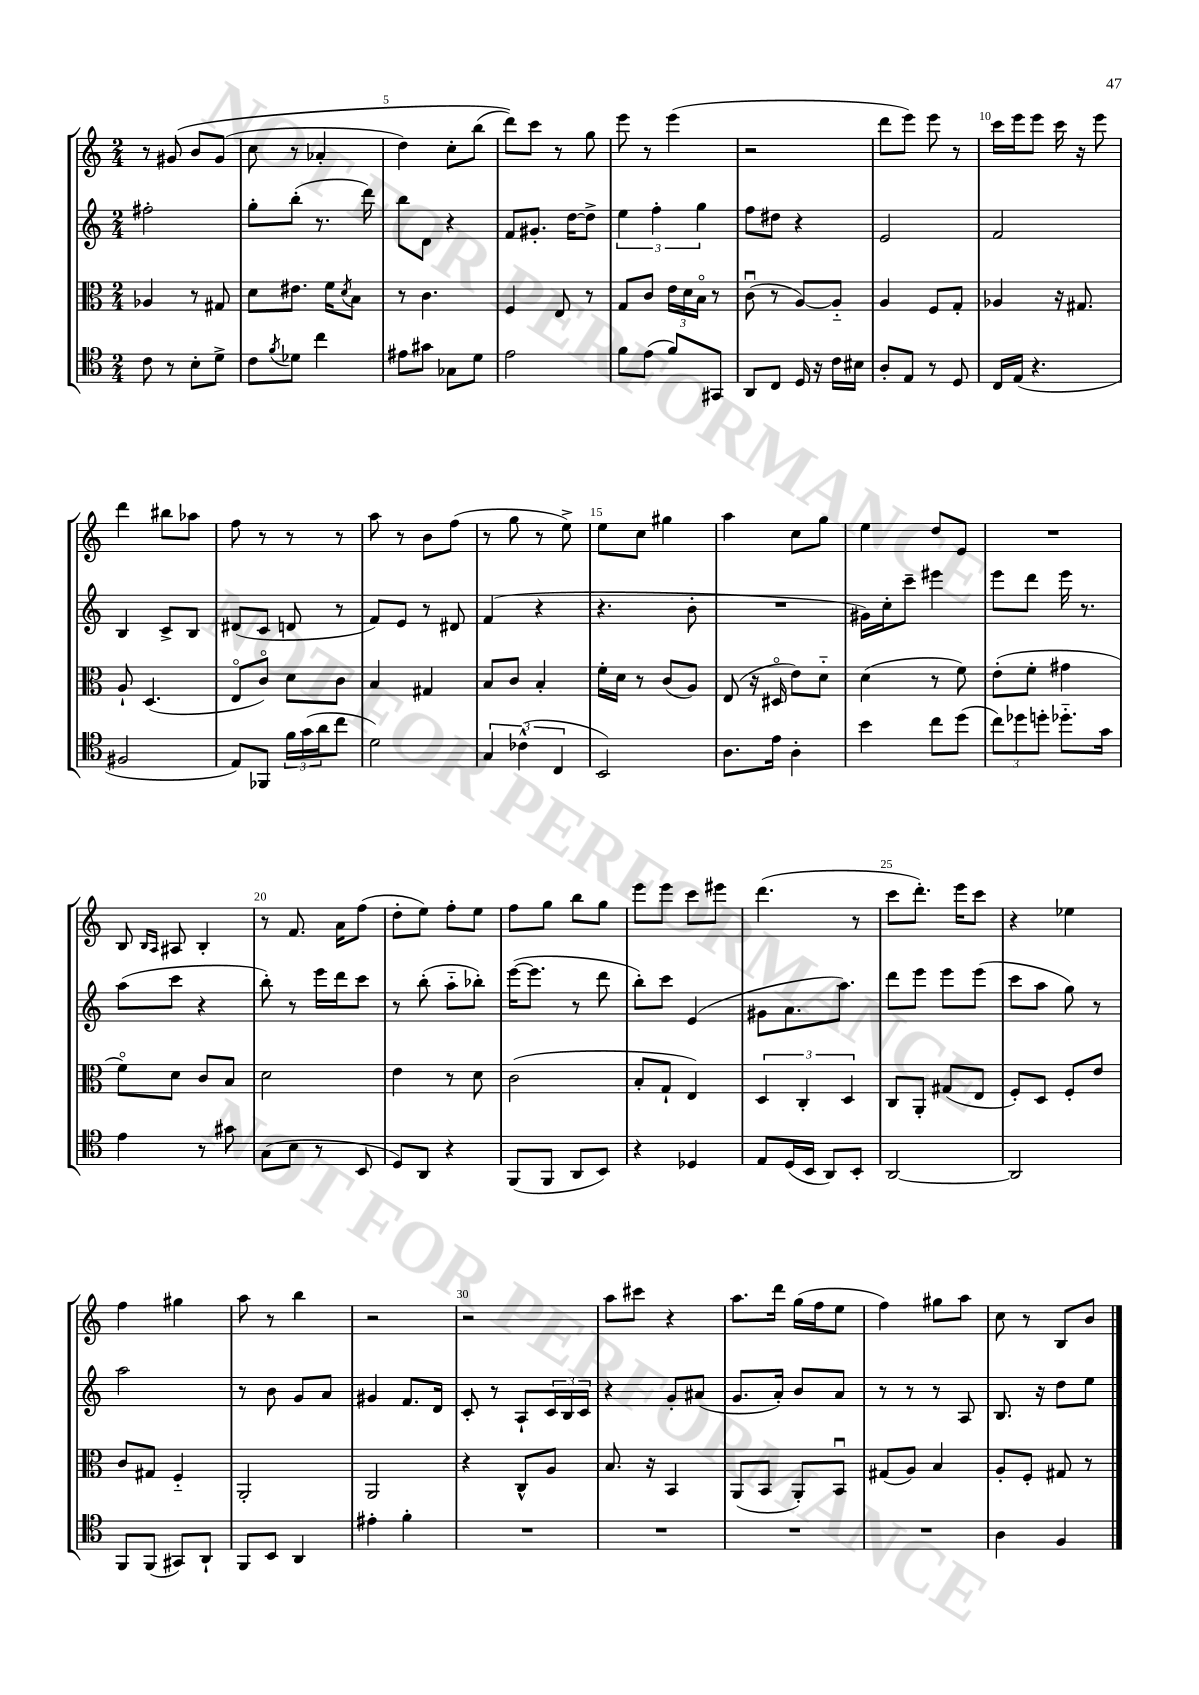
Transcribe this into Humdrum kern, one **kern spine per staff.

**kern	**kern	**kern	**kern
*staff4	*staff3	*staff2	*staff1
*clefC4	*clefC3	*clefG2	*clefG2
*k[]	*k[]	*k[]	*k[]
*M2/4	*M2/4	*M2/4	*M2/4
8c	4A-	2ff#'	8r
8r	.	.	&(8g#
8B'	8r	.	8b
8d^	8G#	.	(8g#
=	=	=	=
8c	8d	8gg'	8cc
8qf	.	.	.
8d-	8.e#	(8bb'	8r
4cc	.	8.r	4a-'
.	16f	.	.
.	8qd	.	.
.	8B	.	.
.	.	16ddd)	.
=	=	=	=
8e#	8r	8bb	4dd)
8g#	4.c	8d	.
8G-	.	4r	8cc'
8d	.	.	(8bb
=	=	=	=
2e	4F	8f	8ddd)&)
.	.	8.g#'	8ccc
.	8E	.	8r
.	.	[16dd	.
.	8r	8dd^]	8gg
=	=	=	=
8f	8G	6ee	8eee
(8e	8c	.	8r
.	.	6ff'	.
8f)	24e	.	(4eee
.	24d	.	.
.	24Bo	6gg	.
8GG#	8r	.	.
=	=	=	=
8AA	(8cu	8ff	2r
8C	8r	8dd#	.
16D	[8A)	4r	.
16r	.	.	.
16c	8A'~]	.	.
16B#	.	.	.
=	=	=	=
8A'	4A	2e	8ddd
8E	.	.	8eee)
8r	8F	.	8eee
8D	8G'	.	8r
=	=	=	=
16C	4A-	2f	16ccc
(16E	.	.	16eee
4.r	.	.	8eee
.	16r	.	16ccc
.	8.G#	.	16r
.	.	.	8eee
=	=	=	=
2F#	8A`	4B	4ddd
.	(4.D	.	.
.	.	8c^	8bb#
.	.	8B	8aa-
=	=	=	=
8E)	8Eo	(8d#	8ff
8FF-	8co)	8c	8r
24f	8d	8d	8r
(24g	.	.	.
24a	.	.	.
8cc	8c	8r	8r
=	=	=	=
2d)	4B	8f)	8aa
.	.	8e	8r
.	4G#	8r	8b
.	.	8d#	(8ff
=	=	=	=
6G	8B	(4f	8r
.	8c	.	8gg
(6c-^^	.	.	.
.	4B'	4r	8r
6C	.	.	.
.	.	.	8ee^)
=	=	=	=
2BB)	16f'	4.r	8ee
.	16d	.	.
.	8r	.	8cc
.	(8c	.	4gg#
.	8A)	8b'	.
=	=	=	=
8.A	(8E	2r	4aa
.	16r	.	.
16e	16D#o	.	.
4A'	8e)	.	8cc
.	8d'~	.	8gg
=	=	=	=
4b	(4d	16g#)	4ee
.	.	16cc'	.
.	.	8ccc~	.
8cc	8r	4eee#	8dd
(8dd	8f)	.	8e
=	=	=	=
12cc)	(8e'	8eee	2r
12dd-	.	.	.
.	8f'	8ddd	.
12dd'	.	.	.
8.dd-'~	4g#	16eee	.
.	.	8.r	.
16g	.	.	.
=	=	=	=
4e	8fo)	(8aa	8B
.	.	.	16qqB
.	.	.	16qqA
.	8d	8ccc	8A#
8r	8c	4r	4B'
8g#	8B	.	.
=	=	=	=
(8G	2d	8bb')	8r
8B	.	8r	8.f
8r	.	16eee	.
.	.	16ddd	16a
8BB	.	8ccc	(8ff
=	=	=	=
8D)	4e	8r	8dd'
8AA	.	(8bb'	8ee)
4r	8r	8aa'~	8ff'
.	8d	8bb-')	8ee
=	=	=	=
(8FF	(2c	([16eee	8ff
.	.	8.eee]	.
8FF	.	.	8gg
8AA	.	8r	8bb
8BB)	.	8ddd	8gg
=	=	=	=
4r	8B'	8bb')	8eee
.	8G`	8ccc	8eee
4D-	4E)	(4e	8ccc
.	.	.	8eee#
=	=	=	=
8E	6D	8g#	(4.ddd
(16D	.	8.a	.
.	6C'	.	.
16BB	.	.	.
8AA)	.	.	.
.	.	8.aa)	.
.	6D	.	.
8BB'	.	.	8r
=	=	=	=
[2AA	8C	8ddd	8ccc
.	8AA'	8eee	8.ddd')
.	(8G#	8eee	.
.	.	.	16eee
.	8E	(8eee	8ccc
=	=	=	=
2AA]	8F')	8ccc	4r
.	8D	8aa	.
.	8F'	8gg)	4ee-
.	8e	8r	.
=	=	=	=
8FF	8c	2aa	4ff
(8FF	8G#	.	.
8GG#)	4F'~	.	4gg#
8AA`	.	.	.
=	=	=	=
8FF	2AA'	8r	8aa
8BB	.	8b	8r
4AA	.	8g	4bb
.	.	8a	.
=	=	=	=
4e#'	2AA	4g#	2r
4f'	.	8.f	.
.	.	16d	.
=	=	=	=
2r	4r	8c'	2r
.	.	8r	.
.	8C^^	8A`	.
.	8A	24c	.
.	.	24B	.
.	.	24c	.
=	=	=	=
2r	8.B	4r	8aa
.	.	.	8ccc#
.	16r	.	.
.	4BB	8g'	4r
.	.	(8a#	.
=	=	=	=
2r	(8AA	8.g	8.aa
.	8BB	.	.
.	.	16a')	16ddd
.	8AA')	8b	(16gg
.	.	.	16ff
.	8BBu	8a	8ee
=	=	=	=
2r	(8G#	8r	4ff)
.	8A)	8r	.
.	4B	8r	8gg#
.	.	8A	8aa
=	=	=	=
4A	8A'	8.B	8cc
.	8F'	.	8r
.	.	16r	.
4F	8G#	8dd	8B
.	8r	8ee	8b
==	==	==	==
*-	*-	*-	*-
